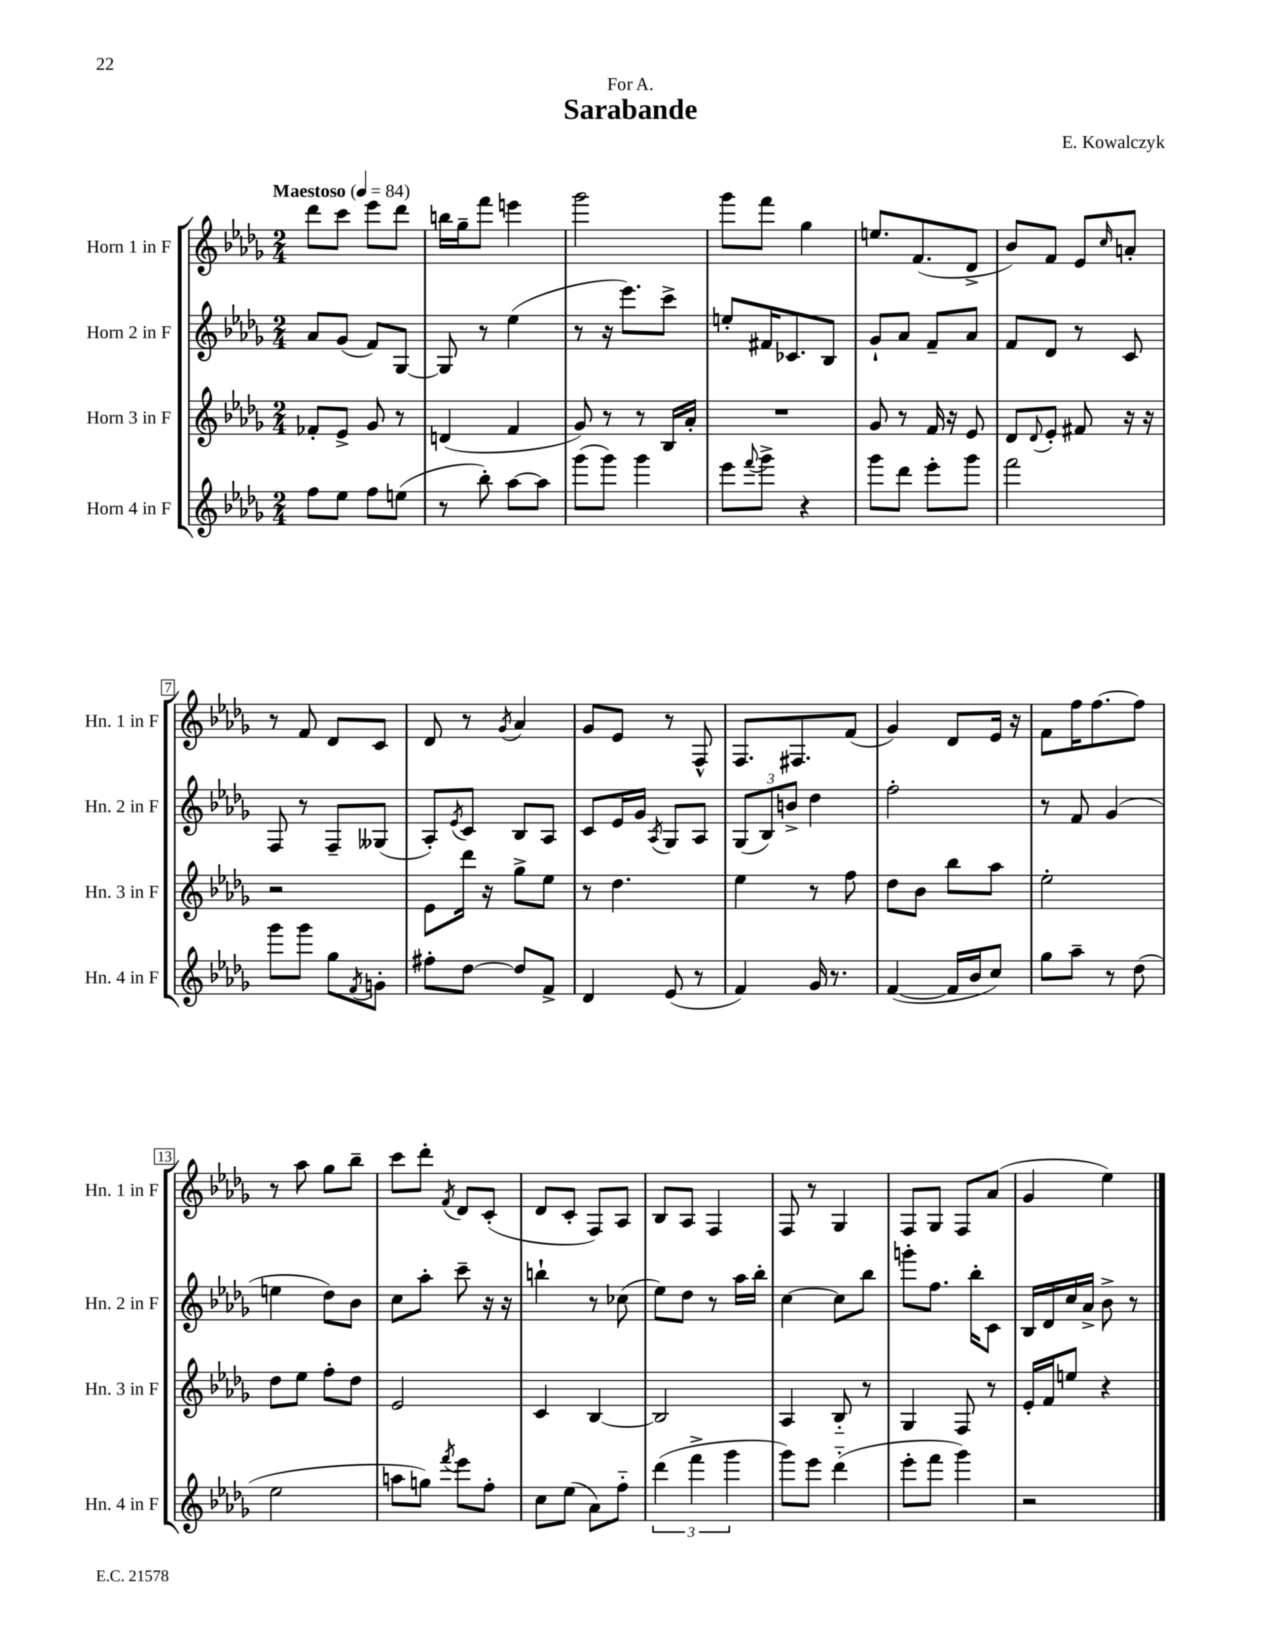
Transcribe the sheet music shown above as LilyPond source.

\header { title = "Sarabande" composer = "E. Kowalczyk" dedication = "For A." }
<<
\new StaffGroup <<
\new Staff = "s0" \with { instrumentName = "Horn 1 in F" shortInstrumentName = "Hn. 1 in F" } {
    \clef treble \key des \major \numericTimeSignature \time 2/4 \tempo "Maestoso" 4 = 84
    des'''8 c'''8 ees'''8 des'''8 |
    b''16 ges''16-- f'''8 e'''4 |
    ges'''2 |
    ges'''8 f'''8 ges''4 |
    e''8. f'8.( des'8-> |
    bes'8) f'8 ees'8 \grace { c''16 } a'8-. |
    r8 f'8 des'8 c'8 |
    des'8 r8 \acciaccatura { ges'8 } aes'4 |
    ges'8 ees'8 r8 f8-^ |
    f8. fis8. f'8( |
    ges'4) des'8 ees'16 r16 |
    f'8 f''16 f''8.~ f''8 |
    r8 aes''8 ges''8 bes''8-- |
    c'''8 des'''8-. \acciaccatura { f'8 } des'8 c'8-.( |
    des'8 c'8-. f8) aes8 |
    bes8 aes8 f4 |
    f8 r8 ges4 |
    f8 ges8 f8 aes'8( |
    ges'4 ees''4) \bar "|." |
}
\new Staff = "s1" \with { instrumentName = "Horn 2 in F" shortInstrumentName = "Hn. 2 in F" } {
    \clef treble \key des \major \numericTimeSignature \time 2/4
    aes'8 ges'8( f'8) ges8~ |
    ges8 r8 ees''4( |
    r8 r16 ees'''8.) c'''8-> |
    e''8-. fis'16 ces'8. bes8 |
    ges'8-! aes'8 f'8-- aes'8 |
    f'8 des'8 r8 c'8 |
    f8 r8 f8-- geses8( |
    aes8-.) \acciaccatura { ees'8 } c'8 bes8 aes8 |
    c'8 ees'16 ges'16 \acciaccatura { aes8 } ges8 aes8 |
    \tuplet 3/2 { ges8( bes8) b'8-> } des''4 |
    f''2-. |
    r8 f'8 ges'4( |
    e''4 des''8) bes'8 |
    c''8 aes''8-. c'''8-- r16 r16 |
    b''4-! r8 ces''8( |
    ees''8) des''8 r8 aes''16 bes''16-. |
    c''4~ c''8 bes''8 |
    g'''8-. f''8. bes''16-. c'8 |
    bes16 des'16 c''16 aes'16-> bes'8-> r8 \bar "|." |
}
\new Staff = "s2" \with { instrumentName = "Horn 3 in F" shortInstrumentName = "Hn. 3 in F" } {
    \clef treble \key des \major \numericTimeSignature \time 2/4
    fes'8-. ees'8-> ges'8 r8 |
    d'4( f'4 |
    ges'8) r8 r8 bes16 aes'16-. |
    R2 |
    ges'8 r8 f'16 r16 ees'8 |
    des'8 \appoggiatura { des'8 } ees'8-. fis'8 r16 r16 |
    r2 |
    ees'8 des'''16 r16 ges''8-> ees''8 |
    r8 des''4. |
    ees''4 r8 f''8 |
    des''8 bes'8 bes''8 aes''8 |
    ees''2-. |
    des''8 ees''8 f''8-. des''8 |
    ees'2 |
    c'4 bes4~ |
    bes2 |
    aes4 bes8-_ r8 |
    ges4 f8 r8 |
    ees'16-. f'16 e''8 r4 \bar "|." |
}
\new Staff = "s3" \with { instrumentName = "Horn 4 in F" shortInstrumentName = "Hn. 4 in F" } {
    \clef treble \key des \major \numericTimeSignature \time 2/4
    f''8 ees''8 f''8 e''8( |
    r8 bes''8-.) aes''8~ aes''8 |
    ges'''8( ges'''8) ges'''4 |
    ees'''8 \appoggiatura { f'''8 } ges'''8-> r4 |
    ges'''8 des'''8 ees'''8-. ges'''8 |
    f'''2 |
    ges'''8 ges'''8 ges''8 \acciaccatura { f'8 } g'8-. |
    fis''8-. des''8~ des''8 f'8-> |
    des'4 ees'8( r8 |
    f'4) ges'16 r8. |
    f'4~( f'16 bes'16 c''8) |
    ges''8 aes''8-- r8 des''8( |
    ees''2 |
    a''8 g''8) \acciaccatura { f'''8 } ees'''8 f''8-. |
    c''8 ees''8( aes'8) f''8-_ |
    \tuplet 3/2 { des'''4( f'''4-> ges'''4 } |
    ges'''8) ees'''8 des'''4-_( |
    ees'''8-. f'''8 ges'''4) |
    r2 \bar "|." |
}
>>
>>
\layout { \context { \Score \override BarNumber.stencil = #(make-stencil-boxer 0.1 0.3 ly:text-interface::print) } }
